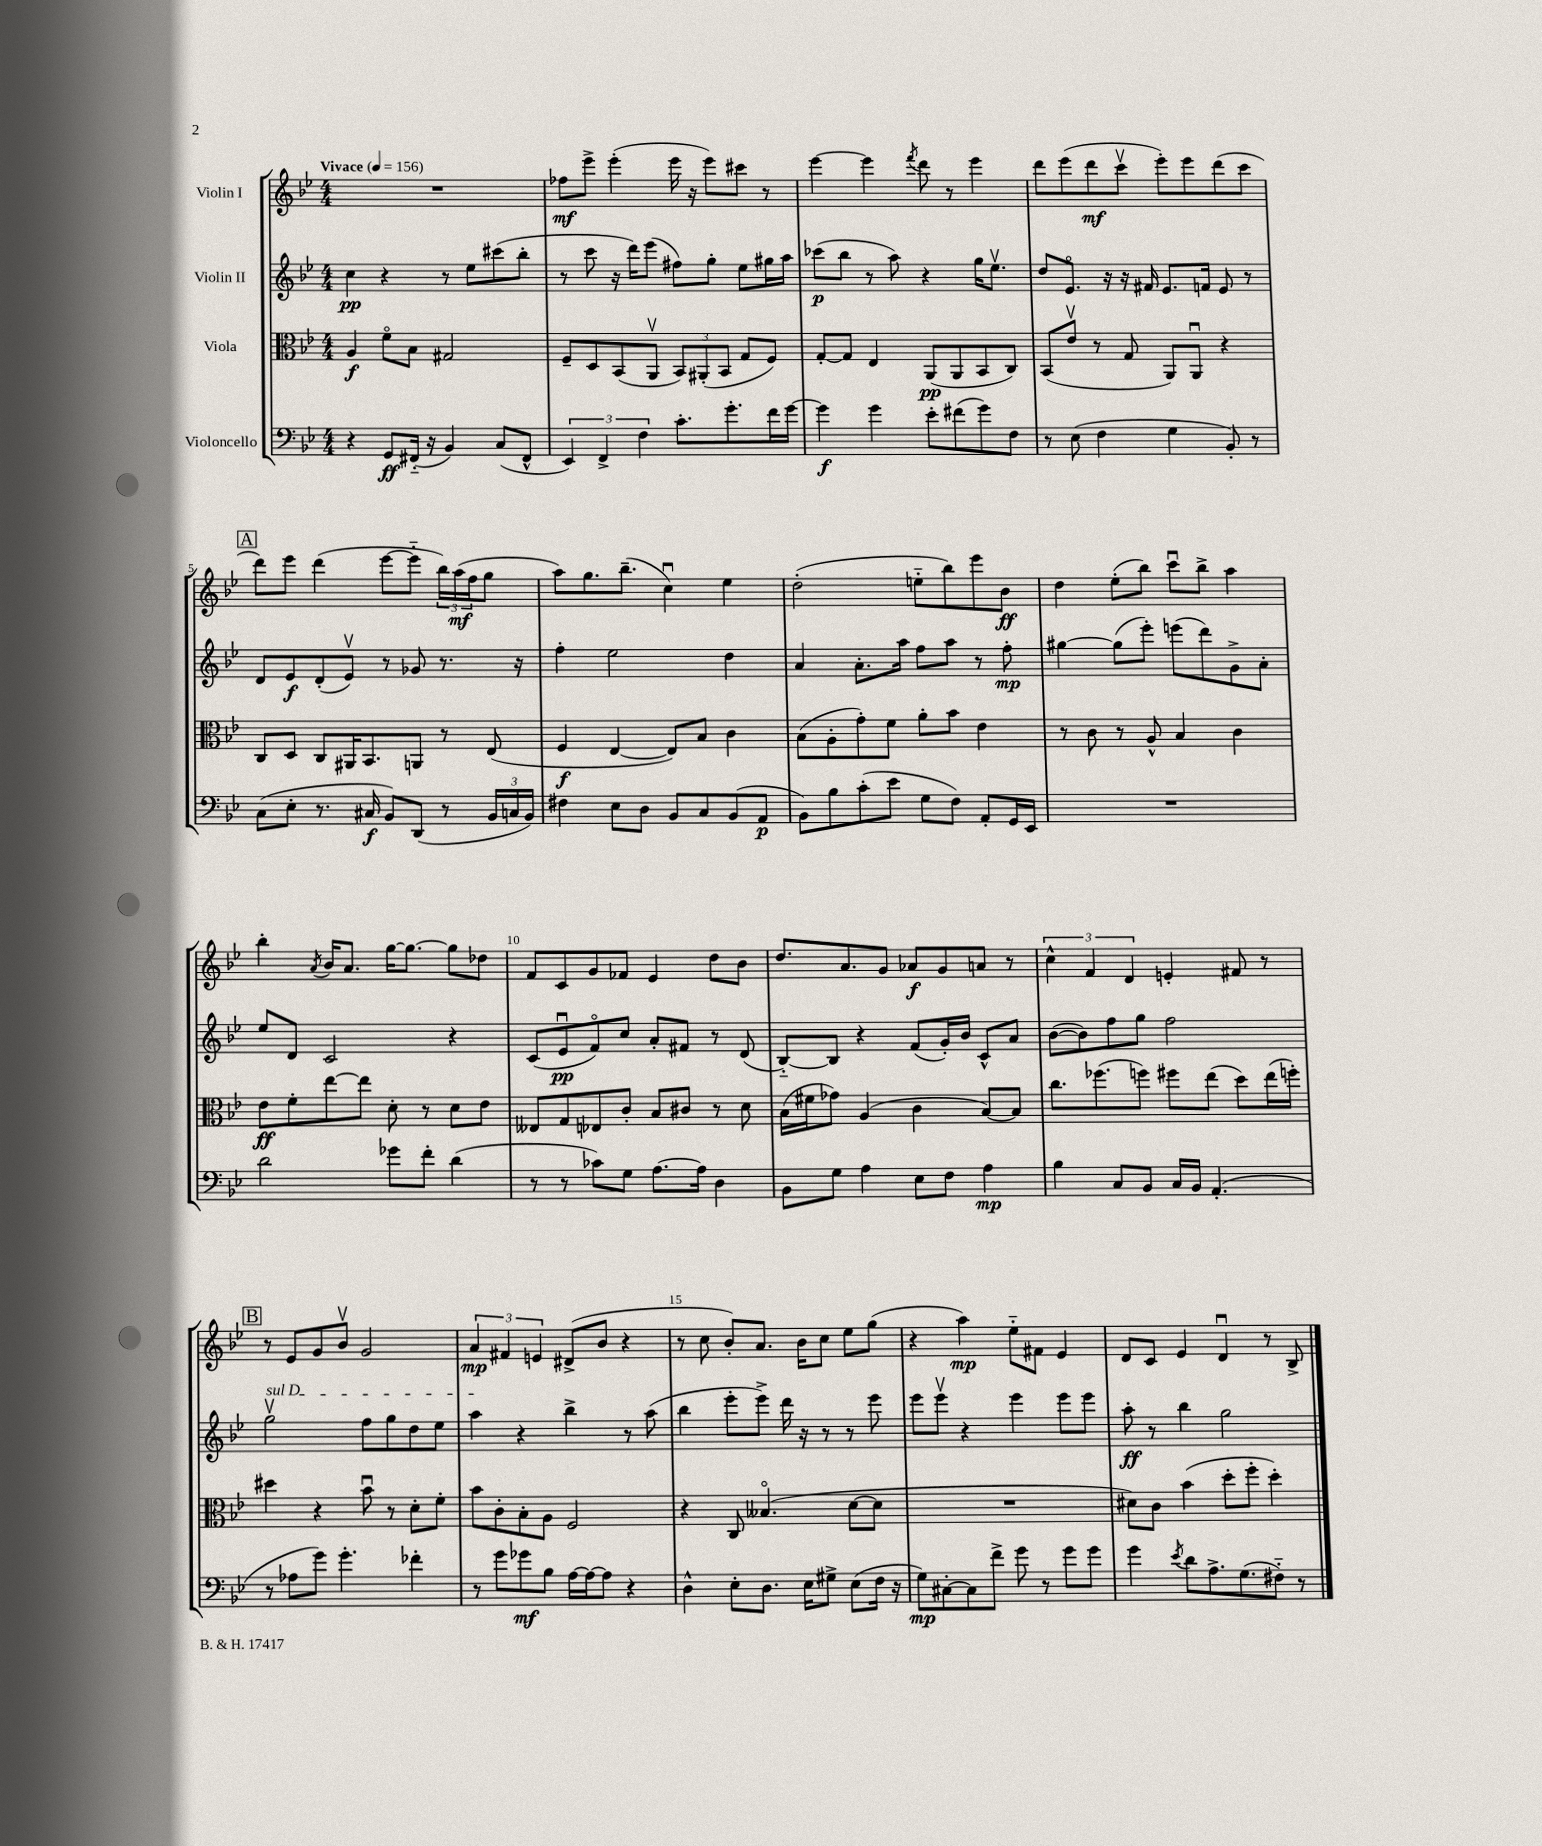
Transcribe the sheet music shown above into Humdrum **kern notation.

**kern	**kern	**kern	**kern
*staff4	*staff3	*staff2	*staff1
*clefF4	*clefC3	*clefG2	*clefG2
*k[b-e-]	*k[b-e-]	*k[b-e-]	*k[b-e-]
*M4/4	*M4/4	*M4/4	*M4/4
*MM156	*MM156	*MM156	*MM156
4r	4A	4cc	1r
8GG	8fo	4r	.
(16FF#'~	8B-	.	.
16r	.	.	.
4BB-)	2G#	8r	.
.	.	8ee-	.
(8C	.	(8ccc#	.
8FF#^^	.	8bb-'	.
=	=	=	=
6EE-)	8F~	8r	8ff-
.	8D	8ccc	8eee-^
6FF^	.	.	.
.	(8BB-	16r	(4eee-'
.	.	16ddd)	.
6F	.	.	.
.	8AAv	(8eee-	.
8.c'	12BB-)	8ff#)	16eee-
.	.	.	16r
.	(12AA#'	.	.
.	.	8gg'	8eee-)
.	12BB-	.	.
8.g'	.	.	.
.	8G	8ee-	8ccc#
16f	8F)	16gg#	8r
[16g	.	16aa	.
=	=	=	=
4g]	[8G'	(8ccc-	[4eee-
.	8G]	8bb-	.
4g	4E-	8r	4eee-]
.	.	8aa)	.
.	.	.	8qfff
8e-'	(8AA	4r	8ddd
(8f#	8AA	.	8r
8g)	8BB-	16gg	4eee-
.	.	8.ee-v	.
8F	8C)	.	.
=	=	=	=
8r	(8BB-	8dd	8ddd
(8E-	8e-v	8.e-o	(8eee-
4F	8r	.	8ddd
.	.	16r	.
.	8G	16r	8cccv
.	.	16f#	.
4G	8AA)	8.e-	8eee-')
.	8AAu	.	8eee-
.	.	16f	.
8BB-')	4r	8e-	(8ddd
8r	.	8r	8ccc
=	=	=	=
(8C	8C	8d	8ddd)
8E-'	8D	8e-	8eee-
8.r	8C	(8d'	(4ddd
.	16AA#	8e-v)	.
16C#	8.BB-	.	.
8BB-)	.	8r	[8eee-
(8DD	8AA	8g-	8eee-'~]
8r	8r	8.r	24bb-)
.	.	.	(24aa
.	.	.	24ff
24BB-	(8E-	.	8gg
24C	.	.	.
.	.	16r	.
24BB-)	.	.	.
=	=	=	=
4F#	4F	4ff'	8aa)
.	.	.	8.gg
8E-	[4E-	2ee-	.
.	.	.	(8.bb-~
8D	.	.	.
8BB-	8E-])	.	4ccu)
8C	8B-	.	.
(8BB-	4c	4dd	4ee-
8AA	.	.	.
=	=	=	=
8BB-)	(8B-	4a	(2dd'
8B-	8A'	.	.
(8c'	8g')	8.a'	.
8e-	8f	.	.
.	.	16aa	.
8G	8a'	8ff	8ee'~
8F)	8b-	8aa	8bb-)
8AA'	4e-	8r	8eee-
16GG	.	8ff'	8b-
16EE-	.	.	.
=	=	=	=
1r	8r	[4gg#	4dd
.	8c	.	.
.	8r	(8gg#]	(8ee-'
.	8A^^	8eee-')	8bb-)
.	4B-	(8eee	8cccu
.	.	8ddd)	8bb-^
.	4c	8g^	4aa
.	.	8a'	.
=	=	=	=
2d	8e-	8ee-	4bb-'
.	8f'	8d	.
.	.	.	8qa
.	[8ee-	2c	16b-
.	.	.	8.a
.	8ee-]	.	.
8g-	8d'	.	[16gg
.	.	.	8.gg_
8f'	8r	.	.
(4d	8d	4r	8gg]
.	8e-	.	8dd-
=	=	=	=
8r	8E--	(8c	8f
8r	8G	8e-u	8c
8c-)	8E-	8fo)	8g
8G	8c'	8cc	8f-
[8.A	8B-	8a'	4e-
.	8c#	8f#	.
16A]	.	.	.
4D	8r	8r	8dd
.	8d	(8d	8b-
=	=	=	=
8BB-	(16B-	[8B-'~)	8.dd
.	16f#	.	.
8G	8g-)	8B-]	.
.	.	.	8.a
4A	(4A	4r	.
.	.	.	8g
8E-	4c	(8f	8a-
8F	.	16g')	8g
.	.	16b-	.
4A	[8B-)	8c^^	8a
.	8B-]	8a	8r
=	=	=	=
4B-	8.cc	([8b-	6cc^^
.	.	8b-])	.
.	.	.	6f
.	(8.ff-	.	.
8C	.	8ff	.
.	.	.	6d
8BB-	8ff)	8gg	.
16C	8ff#	2ff	4e'
16BB-	.	.	.
(4.AA'	(8ee-	.	.
.	8dd)	.	8f#
.	(16ee-	.	8r
.	16ff')	.	.
=	=	=	=
8r	4dd#	2ggv	8r
8A-	.	.	8e-
8g)	4r	.	8g
4.g'	.	.	8b-v
.	8b-u	8ff	2g
.	8r	8gg	.
4f-'	8d'	8dd	.
.	8f'	8ee-	.
=	=	=	=
8r	8b-	4aa	6a
8g	8c'	.	.
.	.	.	6f#
8g-	8B-'	4r	.
.	.	.	6e
8B-	8A	.	.
[16A	2F	4bb-^	(8d#^
16A_	.	.	.
8A]	.	.	8b-
4r	.	8r	4r
.	.	(8aa	.
=	=	=	=
4D^^	4r	4bb-	8r
.	.	.	8cc
8E-'	8C	8eee-'	8b-')
8.D	(4.B--o	8eee-^)	8.a
.	.	16ddd	.
16E-	.	16r	16b-
8G#^	.	8r	8cc
(8E-	[8d	8r	8ee-
16F	8d]	8eee-	(8gg
16r	.	.	.
=	=	=	=
8G)	1r	8eee-	4r
[8C#'	.	8eee-v	.
8C#]	.	4r	4aa)
8f^	.	.	.
8g	.	4eee-	8ee-'~
8r	.	.	8f#
8g	.	8eee-	4e-
8g	.	8eee-	.
=	=	=	=
4g	8d#)	8aa'	8d
.	8c	8r	8c
8qe-	.	.	.
8d	(4b-	4bb-	4e-
8.A^	.	.	.
.	8dd'	2gg	4du
(8.G	.	.	.
.	8ff'	.	.
8F#'~)	4dd')	.	8r
8r	.	.	8B-^
==	==	==	==
*-	*-	*-	*-
